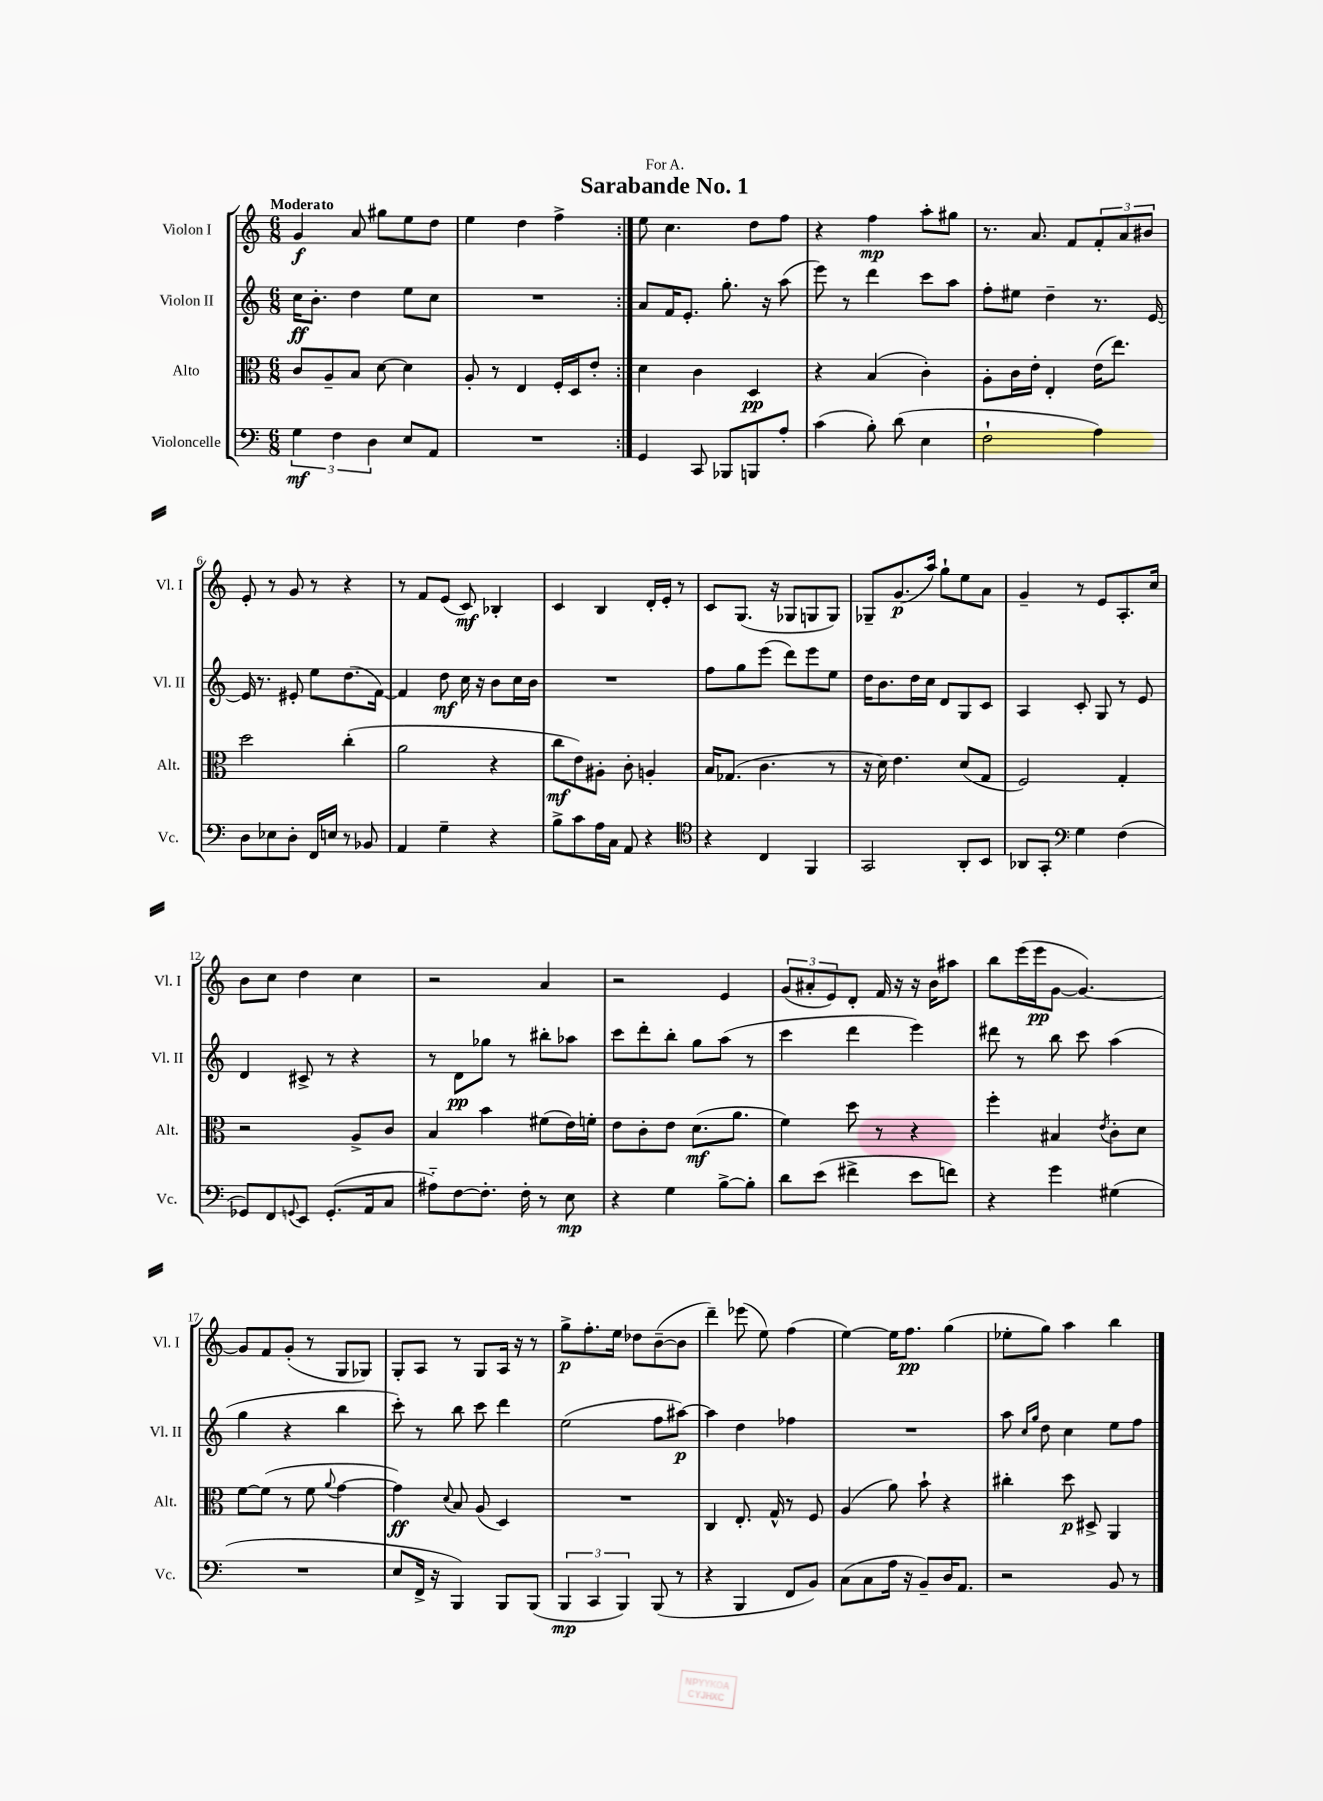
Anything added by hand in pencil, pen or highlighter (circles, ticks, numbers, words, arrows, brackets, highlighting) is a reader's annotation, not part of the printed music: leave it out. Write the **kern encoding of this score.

**kern	**kern	**kern	**kern
*staff4	*staff3	*staff2	*staff1
*clefF4	*clefC3	*clefG2	*clefG2
*k[]	*k[]	*k[]	*k[]
*M6/8	*M6/8	*M6/8	*M6/8
6G\	8c/L	16cc\LK	4g/
.	.	8.b'\J	.
.	8A~/	.	.
6F\	.	.	.
.	8B/J	4dd\	8a/
6D\	.	.	.
.	[8d\	.	8gg#\L
8E/L	4d\]	8ee\L	8ee\
8AA/J	.	8cc\J	8dd\J
=	=	=	=
2.r	8A'/	2.r	4ee\
.	8r	.	.
.	4E/	.	4dd\
.	16F'/LL	.	4ff^\
.	16D/J	.	.
.	8e'/J	.	.
=:|!	=:|!	=:|!	=:|!
4GG/	4d\	8a/L	8ee\
.	.	16f/K	4.cc\
.	.	8.e'/J	.
8CC/	4c\	.	.
8BBB-/L	.	8.gg'\	.
8BBB/	4D/	.	8dd\L
.	.	16r	.
8A'/J	.	(8aa\	8ff\J
=	=	=	=
(4c\	4r	8eee\)	4r
.	.	8r	.
8B'\)	(4B/	4ddd\	4ff\
(8d\	.	.	.
4E\	4c'\)	8ccc\L	8aa'\L
.	.	8aa\J	8gg#\J
=	=	=	=
2F`\	8A'\L	8ff'\L	8.r
.	16c\L	8ee#\J	.
.	16e'\JJ	.	8.a/
.	4E'/	4dd~\	.
.	.	.	8f/L
4A\)	(16e\LK	8.r	12f'/
.	8.ee\J)	.	.
.	.	.	12a/
.	.	.	12b#/J
.	.	[16e/	.
=	=	=	=
8D\L	2dd\	16e/]	8e'/
.	.	8.r	.
8E-\	.	.	8r
8D'\J	.	8e#'/	8g/
16FF/LL	.	8ee\L	8r
16E/JJ	.	.	.
8r	(4cc'\	(8.dd\	4r
8BB-/	.	.	.
.	.	[16f\Jk)	.
=	=	=	=
4AA/	2a\	4f/]	8r
.	.	.	8f/L
4G~\	.	8dd\	(8e/J
.	.	16cc\	8c/)
.	.	16r	.
4r	4r	8b\L	4B-'/
.	.	16cc\L	.
.	.	16b\JJ	.
=	=	=	=
8B^\L	8cc\L	2.r	4c/
8c\	8e\)	.	.
16A\L	8A#'\J	.	4B/
16C\JJ	.	.	.
8AA/	8c'\	.	.
4r	4A'/	.	16d'/LL
.	.	.	16e'/JJ
.	.	.	8r
=	=	=	=
*clefC4	*	*	*
4r	16B/LK	8ff\L	8c/L
.	(8.G-/J	.	.
.	.	8gg\	(8.G/J
4C/	4.c\	(8eee\J	.
.	.	.	16r
.	.	8ddd\L)	8G-/L
4FF/	.	8eee\	8G/
.	8r	8ee\J	8G/J)
=	=	=	=
2GG/	16r	16dd\LK	8G-~/L
.	16d\)	8.b\	.
.	4.e\	.	(8.g/
.	.	16dd\L	.
.	.	16cc\JJ	16aa/Jk)
.	.	8d/L	8gg`\L
8AA'/L	(8d/L	8G/	8ee\
8BB/J	8G/J	8c/J	8a\J
=	=	=	=
8AA-/L	2F/)	4A/	4g~/
8GG'/J	.	.	.
*clefF4	*	*	*
4G\	.	8c'/	8r
.	.	8G/	8e/L
(4F\	4G'/	8r	8.A'/
.	.	8e/	.
.	.	.	16cc/Jk
=	=	=	=
8GG-/L)	2r	4d/	8b\L
8FF/	.	.	8cc\J
8qqGG/	.	.	.
8EE/J	.	8c#^/	4dd\
(8.GG'/L	.	8r	.
.	8A^/L	4r	4cc\
16AA/k	.	.	.
8C/J	8c/J	.	.
=	=	=	=
8A#'~\L)	4B/	8r	2r
[8F\	.	8d\L	.
8.F'\]J	4b\	8gg-\J	.
.	.	8r	.
16F'\	.	.	.
8r	(8f#\L	8bb#'\L	4a/
8E\	16e\L)	8aa-\J	.
.	16f'\JJ	.	.
=	=	=	=
4r	8e\L	8ccc\L	2r
.	8c'\	8ddd'\	.
4G\	8e\J	8bb'\J	.
.	(8.d\L	8gg\L	.
[8B^\L	.	(8aa\J	4e/
.	8.a\J	.	.
8B'\]J	.	8r	.
=	=	=	=
8d\L	4f\)	4ccc\	(12g/L
.	.	.	12a#'/
(8e\J	.	.	.
.	.	.	12e/)
4f#^\	8dd\	4ddd\	8d'/J
.	8r	.	16f/
.	.	.	16r
8e\L	4r	4eee\)	16r
.	.	.	16b\LK
8f\J)	.	.	8aa#\J
=	=	=	=
4r	4ff'\	8ddd#\	8bb\L
.	.	8r	(16eee\L
.	.	.	16eee\J
4g\	4B#/	8bb\	[8g\J
.	.	8ccc\	4.g/_)
.	8qe/	.	.
(4G#\	8c'\L	(4aa\	.
.	8d\J	.	.
=	=	=	=
2.r	[8f\L	4gg\	8g/]L
.	(8f\]J	.	8f/
.	8r	4r	(8g'/J
.	8f\	.	8r
.	8qqa/	.	.
.	[4g\	4bb\	8G/L
.	.	.	8G-/J)
=	=	=	=
8E/L	4g\])	8ccc'\)	8G'/L
16FF^/Jk	.	8r	8A/J
16r	.	.	.
.	8qqd/	.	.
4BBB/)	8B/	8bb\	8r
.	(8A/	8ccc\	8G/L
8BBB/L	4D/)	4ddd\	16A/Jk
.	.	.	16r
(8BBB/J	.	.	8r
=	=	=	=
6BBB/	2.r	(2ee\	8gg^\L
.	.	.	8.ff'\
6CC/	.	.	.
.	.	.	16ee\Jk
6BBB/)	.	.	.
.	.	.	8dd-\L
(8BBB/	.	8ff\L	([8b~\
8r	.	[8aa#\J)	8b\]J
=	=	=	=
4r	4C/	4aa#\]	4ddd~\)
4BBB/	8.E'/	4dd\	(8eee-\
.	.	.	8ee\)
.	16G^^/	.	.
8FF/L	8r	4ff-\	(4ff\
8BB/J)	8F/	.	.
=	=	=	=
(8C\L	(4A/	2.r	[4ee\)
8C\	.	.	.
16A\Jk	8a\)	.	16ee\]LK
16r	.	.	8.ff\J
8BB~/L)	8b`\	.	.
16D/K	4r	.	(4gg\
8.AA/J	.	.	.
=	=	=	=
2r	4cc#'\	8aa\	8ee-'\L
.	.	16qqcc/LL	.
.	.	16qqgg/JJ	.
.	.	8dd\	8gg\J)
.	8dd\	4cc\	4aa\
.	8D#^/	.	.
8BB/	4AA/	8ee\L	4bb\
8r	.	8ff\J	.
==	==	==	==
*-	*-	*-	*-
